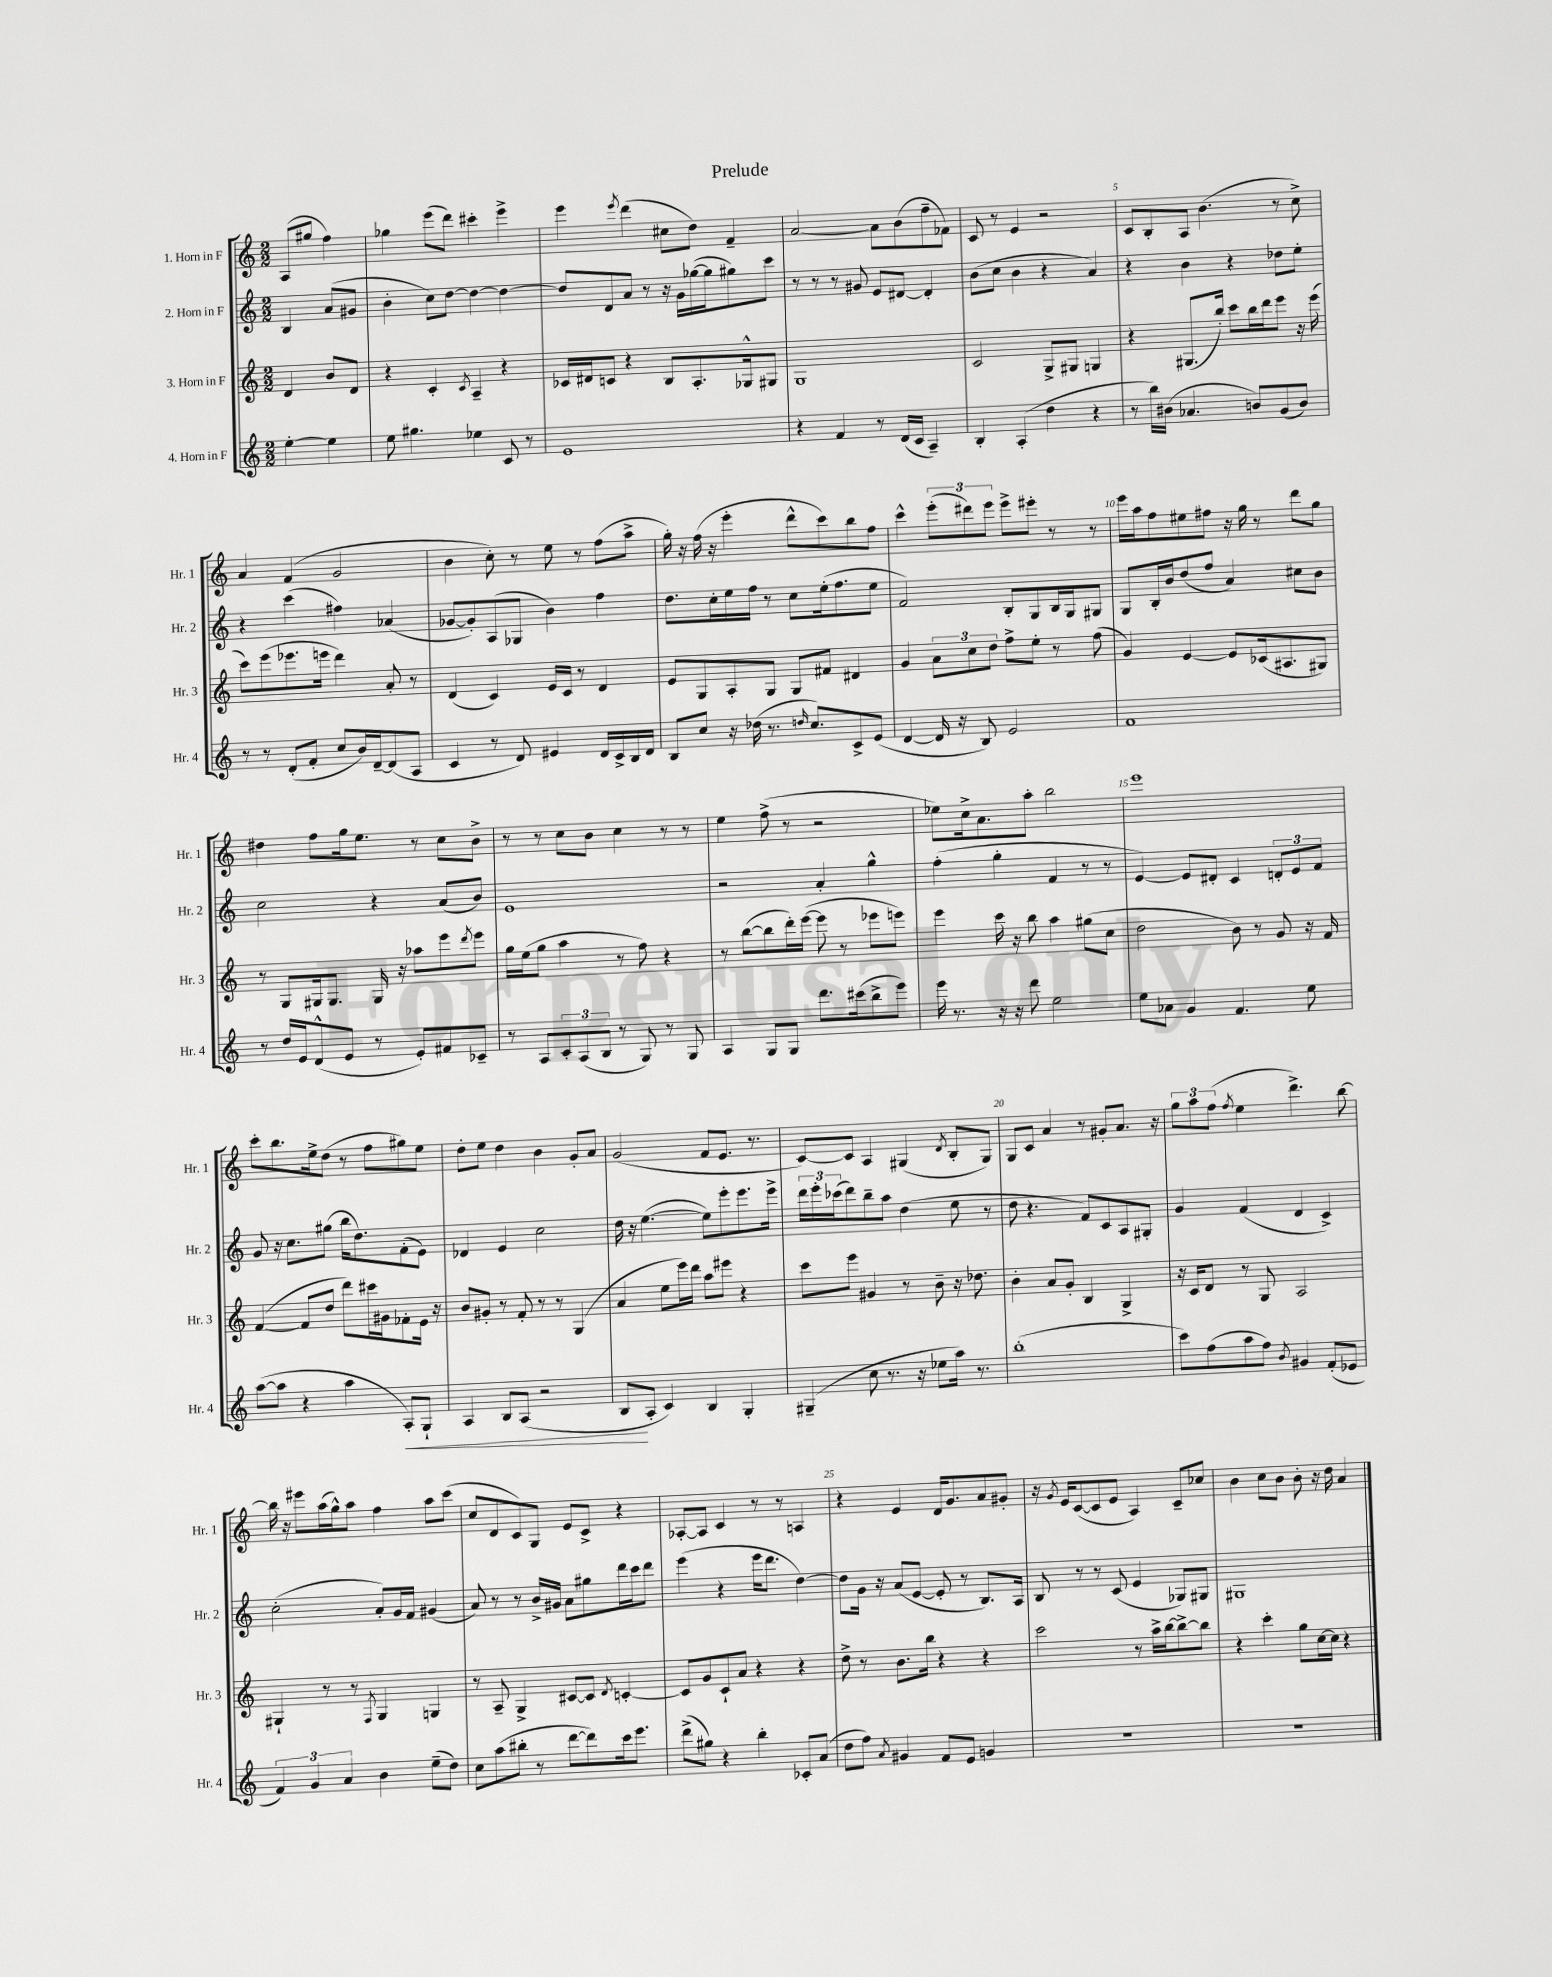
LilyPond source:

\header { title = "Prelude" }
<<
\new StaffGroup <<
\new Staff = "s0" \with { instrumentName = "1. Horn in F" shortInstrumentName = "Hr. 1" } {
    \clef treble \key c \major \numericTimeSignature \time 2/2 \partial 2
    a8( gis''8 f''4) |
    ges''4 e'''8( d'''8) cis'''4-. e'''4-> |
    e'''4 \acciaccatura { e'''8 } d'''4( cis''8 d''8) f'4-- |
    a'2~ a'8 b'8( f''8-- fes'8) |
    c'8 r8 e'4 r2 |
    c'8 b8-. a8 b'4.( r8 c''8->) |
    a'4 f'4( g'2 |
    b'4 c''8-.) r8 e''8 r8 f''8( a''8-> |
    g''16-.) r16 f''16( r16 e'''4-. d'''8-^ c'''8) b''8 f''8 |
    c'''4-^ \tuplet 3/2 { e'''8-.( dis'''8) e'''8 } e'''8-> eis'''8-. r8 r8 |
    e'''16 a''16 f''8 eis''8 fis''8 r16 g''16 r8 d'''8 g''8 |
    dis''4 f''8 g''16 e''8. r8 c''8 b'8-> |
    r8 r8 c''8 b'8 c''4 r8 r8 |
    e''4 f''8->( r8 r2 |
    ees''8) c''16-> a'8. a''8-. b''2 |
    e'''1 |
    c'''8-. b''8. e''16-> d''8( r8 f''8 gis''8) e''8 |
    d''8-. e''8 d''4 b'4 g'8-. a'8 |
    g'2( f'8 e'8. r8. |
    c'8~) c'8 a4 gis4( \acciaccatura { d'8 } b8-. gis8) |
    g8 c'8 a'4 r8 gis'8-. a'8. r16 |
    \tuplet 3/2 { g''8 a''8 f''8( } \acciaccatura { f''8 } e''4 d'''4.->) b''8~ |
    b''16 r16 eis'''8 a''16( g''16-^) a''8 f''4 a''8 c'''8( |
    c''8 d'8 c'8) g8 e'8 c'8-> r4 |
    aes8~-. aes8 c'4 r8 r8 a4 |
    r4 e'4 d'16 g'8. a'8 gis'8-. |
    r16 \acciaccatura { g'8 } e'16 c'8~( c'8 e'8 a4) c'8-- ces''8 |
    b'4 c''8 b'8 b'8-. r16 d''16 a'4 \bar "|." |
}
\new Staff = "s1" \with { instrumentName = "2. Horn in F" shortInstrumentName = "Hr. 2" } {
    \clef treble \key c \major \numericTimeSignature \time 2/2 \partial 2
    b4 a'8( gis'8 |
    b'4-. c''8) d''8~ d''4~ d''4~ |
    d''8 d'8 a'8 r8 r16 g'16 ges''16~( ges''16 gis''8) c'''8 |
    r8 r8 r8 gis'8 e'8 dis'8~ dis'4-. |
    b'8( c''8 b'4 r4 a'4) |
    r4 b'4 r4 des''8 e''8-. |
    r4 c'''4( fis''4) aes'4( |
    ges'8~ ges'8-.) a8( ges8 b'4) f''4 |
    d''8. c''16-. e''16 f''16 r8 c''8 e''16-.( f''8. e''8 |
    f'2) b8-. g8 b16 g16 gis8 |
    g8 b16-. b'16 d''8( f''8 a'4) cis''8 b'8 |
    c''2 r4 a'8( b'8) |
    e'1 |
    r2 a'4-. g''4-^ |
    f''4-.( g''4-. f'4 r8 r8 |
    e'4~) e'8 dis'8-. c'4 \tuplet 3/2 { d'8-. e'8 f'8 } |
    g'8 r16 c''8. gis''8( b''16 d''8.) f'8-.( e'8) |
    des'4 e'4 c''2 |
    d''16 r16 e''4.~( e''8) e'''8-. e'''8. e'''16-> |
    \tuplet 3/2 { d'''16 e'''16-. ces'''16( } d'''8) b''8-- a''8 d''4( e''8 r8 |
    d''8 r4. f'8) c'8 a8 gis8-. |
    g'4 f'4( d'4 c'4->) |
    c''2-.( a'8-.) g'16 f'16 gis'4( |
    a'8) r8 r8 b'16-> gis'16 a'8 gis''8 d'''16 c'''16 d'''8 |
    e'''4( r4 e'''16 d'''8. d''4~) |
    d''8 g'16 r16 a'8( e'8~ e'8-. r8 b8.) a16 |
    b8 r8 r8 c'8( e'4 ges8) gis8 |
    gis1 \bar "|." |
}
\new Staff = "s2" \with { instrumentName = "3. Horn in F" shortInstrumentName = "Hr. 3" } {
    \clef treble \key c \major \numericTimeSignature \time 2/2 \partial 2
    d'4 b'8 d'8 |
    r4 c'4-. \acciaccatura { c'8 } a4-- r4 |
    ces'16 dis'16 c'8 r4 b8 a8.-. ges16-^ gis8 |
    g1 |
    c'2 g8-> gis8 g4 |
    r4 gis8.( b''16-.) c'''8 b''16 d'''16 e'''8 r16 e'''16( |
    c'''8) e'''8( ees'''8. e'''16 d'''4) a'8-. r8 |
    d'4( c'4) e'16 c'16 r8 d'4 |
    e'8 g8 a8-. g8 g8 fis'8 dis'4 |
    g'4 \tuplet 3/2 { a'8 c''8 d''8 } f''8-> e''8-. r8 f''8( |
    g'4) e'4~ e'8 ces'16( ais8. gis8) |
    r8 g8 gis16 gis8. gis16 r16 aes''8 e'''8 \acciaccatura { d'''8 } e'''8 |
    g''16 e''16( g''8 a''4 r8 f''8) r4 |
    r8 b''8~( b''8 d'''16-.) e'''16~( e'''8 r8 ees'''8 e'''8) |
    e'''4 c'''16 r16 b''8 a''4 gis''8( c''8 |
    d''2 b'8) r8 g'8 r16 f'16 |
    f'4~( f'8 d''8 d'''8) cis'''16 gis'16 fes'8-. e'16 r16 |
    b'8 gis'8-. r8 f'8-. r8 r8 g4( |
    a'4 e''8 e'''16) d'''16 a''8 eis'''8 r4 |
    c'''8 e'''8 gis'4 r8 b'8-- r16 des''8. |
    b'4-. a'8 g'8-. b4 g4-> |
    r16 c'16 d'8 r8 g8 a2 |
    gis4-! r8 r8 \acciaccatura { f8 } gis4 g4 |
    r8 a8-- g4-> cis'8~ cis'8 \acciaccatura { d'8 } c'4~-. |
    c'8 g'8 c'8-! a'8 r4 r4 |
    d''8-> r8 b'8. b''16 r4 r4 |
    c'''2 r8 a''16-> b''16~ b''8~-> b''8 |
    r4 c'''4-. g''8 c''16~ c''16 r4 \bar "|." |
}
\new Staff = "s3" \with { instrumentName = "4. Horn in F" shortInstrumentName = "Hr. 4" } {
    \clef treble \key c \major \numericTimeSignature \time 2/2 \partial 2
    e''4~-. e''4 |
    e''8 gis''4. ees''4 c'8 r8 |
    e'1 |
    r4 f'4 r8 d'16( c'16 a4--) |
    b4-. a4-.( d''4 r4 |
    r8 b''16) bis'16( aes'4. b'8) g'8( b'8) |
    r8 r8 d'8-.( f'8-. c''8 b'16) d'16~-- d'8( a8 |
    c'4 r8 d'8) eis'4 d'16 c'16-> b16 d'16 |
    b8 c''8 r16 des''16( r8. \grace { d''16 } c''8.) c'8-> e'8( |
    d'4~ d'16 r16 b8) e'2 |
    f'1 |
    r8 d''16 e'16 d'8-^( e'8 r8 e'8-.) fis'8 ces'8-- |
    r8 a8 \tuplet 3/2 { c'8-. a8( b8 } r8 g8) r8 g8 |
    a4 g8 g8 d'''8. cis'''16( b''8-> e'''8) |
    e'''16 r8. r16 r16 d'''8 e''2 |
    e''8 aes'8 g'4 f'4. e''8 |
    a''8~( a''8 r4 a''4 a8-.\<) g8-! |
    a4 b8 a8( r2 |
    b8\! a8-. c'4) b4 g4-. |
    gis4--( c''8 r8. r16 ees''8 a''16) r8. |
    b''1-.( |
    c'''8) f''8( a''8 f''8) \acciaccatura { b'8 } gis'4 f'8-.( ees'8 |
    \tuplet 3/2 { f'4) g'4 a'4 } b'4 e''8--( d''8) |
    c''8 a''8( bis''8-. r8 d'''8~ d'''8) c'''16 e'''8. |
    d'''8->( gis''8) r4 b''4-. ces'8-. a'8( |
    d''8 f''8) \acciaccatura { a'8 } gis'4 f'8 e'8 g'4 |
    R1 |
    R1 \bar "|." |
}
>>
>>
\layout { \context { \Score \override BarNumber.break-visibility = ##(#f #t #t) barNumberVisibility = #(every-nth-bar-number-visible 5) } }
